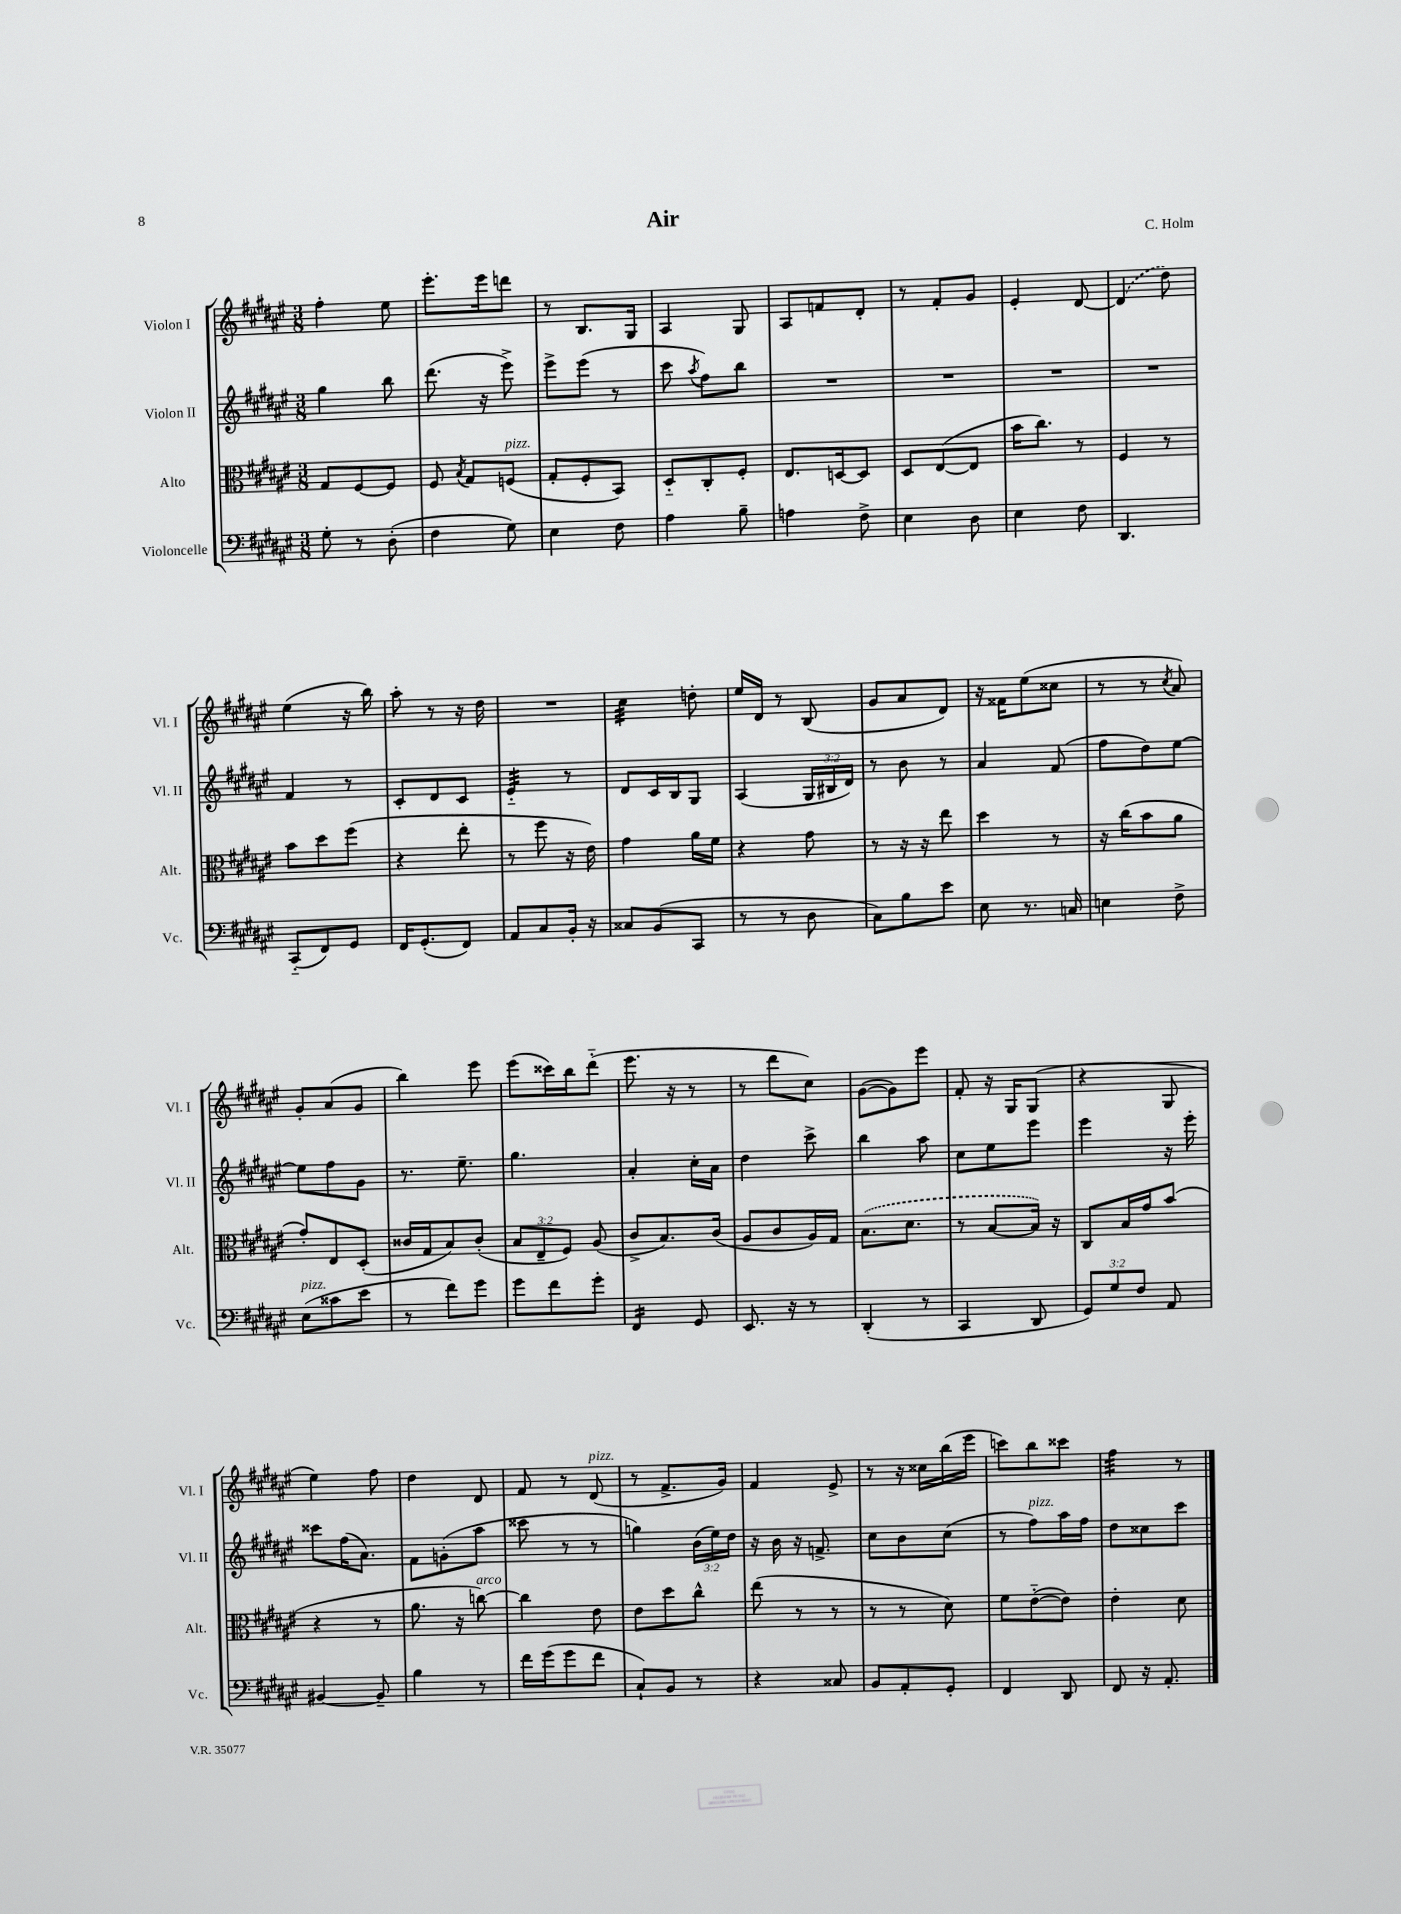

**kern	**kern	**kern	**kern
*staff4	*staff3	*staff2	*staff1
*clefF4	*clefC3	*clefG2	*clefG2
*k[f#c#g#d#a#e#]	*k[f#c#g#d#a#e#]	*k[f#c#g#d#a#e#]	*k[f#c#g#d#a#e#]
*M3/8	*M3/8	*M3/8	*M3/8
8G#'\	8G#/L	4gg#\	4ff#'\
8r	[8F#/	.	.
(8D#'\	8F#/]J	8bb\	8ee#\
=	=	=	=
4F#\	8F#/	(8.ddd#\	8.eee#'\L
.	8qB/	.	.
.	8G#/L	.	.
.	.	16r	16eee#\k
8G#\)	(8F/J	8eee#^\)	8ddd\J
=	=	=	=
4E#\	8G#'/L	8eee#^\L	8r
.	8F#'/	(8eee#\J	8.B/L
8F#\	8BB/J)	8r	.
.	.	.	16G#/Jk
=	=	=	=
4A#\	8D#'~/L	8ccc#\	4A#/
.	.	8qaa#/	.
.	8C#'/	8ff#\L)	.
8B~\	8F#'/J	8bb\J	8G#/
=	=	=	=
4A\	8.E#/L	4.r	8A#/L
.	.	.	8f/
.	[16D/k	.	.
8F#^\	8D/]J	.	8d#'/J
=	=	=	=
4E#\	8D#/L	4.r	8r
.	([8E#/	.	8f#'/L
8D#\	8E#/]J	.	8g#/J
=	=	=	=
4E#\	16b\LK	4.r	4e#'/
.	8.cc#\J)	.	.
8F#\	8r	.	[8d#/
=	=	=	=
4.DD#/	4F#/	4.r	(4d#/]
.	8r	.	8dd#\)
=	=	=	=
(8CC#'~/L	8b\L	4f#/	(4ee#\
8FF#/)	8dd#\	.	.
8GG#/J	(8ff#\J	8r	16r
.	.	.	16bb\)
=	=	=	=
16FF#/LK	4r	8c#'/L	8aa#'\
(8.GG#'/	.	.	.
.	.	8d#/	8r
8FF#/J)	8ee#'\	8c#/J	16r
.	.	.	16dd#\
=	=	=	=
8AA#/L	8r	4e#'~/	4.r
8C#/	8ff#\	.	.
16BB'/Jk	16r	8r	.
16r	16e#\)	.	.
=	=	=	=
8C##/L	4g#\	8d#/L	4cc#\
(8BB/	.	16c#/L	.
.	.	16B/J	.
8CC#/J	16a#\LL	8G#/J	8dd'\
.	16f#\JJ	.	.
=	=	=	=
8r	4r	(4A#/	16ee#/LL
.	.	.	16d#/JJ
8r	.	.	8r
8D#\	8g#\	24G#/LL	(8B/
.	.	24B#/	.
.	.	24d#/JJ)	.
=	=	=	=
8C#\L)	8r	8r	8g#/L
8B\	16r	8b\	8a#/
.	16r	.	.
8e#\J	8ee#\	8r	8d#/J)
=	=	=	=
8E#\	4dd#\	4a#/	16r
.	.	.	16f##\LK
8.r	.	.	(8ee#\
.	8r	(8f#/	8cc##\J
16C/	.	.	.
=	=	=	=
4E\	16r	8ff#\L	8r
.	(16cc#\LK	.	.
.	8b\	8dd#\)	8r
.	.	.	8qcc#/
8F#^\	8a#\J	[8ee#\J	8a#/)
=	=	=	=
(8E#\L	8g#'/L)	8ee#\]L	8g#'/L
8c##\	8E#/	8ff#\	(8a#/
8e#\J	(8D#'/J	8g#\J	8g#/J
=	=	=	=
8r	16c##/LL	8.r	4bb\)
.	16G#/J	.	.
8f#\L)	8B/)	.	.
.	.	8.ee#~\	.
8g#\J	(8c##'/J	.	8eee#\
=	=	=	=
8g#\L	12B/L	4.gg#\	(8eee#\L
.	12E#~/	.	.
8f#\	.	.	16ccc##\L)
.	12F#/J)	.	.
.	.	.	16bb\J
8g#'\J	(8A#/	.	(8ddd#'~\J
=	=	=	=
4FF#/	8c#^/L	4a#'/	8.eee#\
.	8.B/)	.	.
.	.	.	16r
8GG#/	.	16cc#'\LL	8r
.	(16c#/Jk	16a#\JJ	.
=	=	=	=
8.EE#/	8A#/L	4dd#\	8r
.	8c#/	.	8ddd#\L
16r	.	.	.
8r	16A#/L)	8ccc#^\	8cc#\J)
.	16G#/JJ	.	.
=	=	=	=
(4DD#'/	(8.B\L	4bb\	([8g#\L
.	.	.	8g#\])
.	8.d#\J	.	.
8r	.	8aa#\	8eee#\J
=	=	=	=
4CC#/	8r	8cc#\L	8f#'/
.	[8B/L	8ee#\	16r
.	.	.	16G#/LK
8DD#/	16B/]Jk)	8eee#\J	(8G#/J
.	16r	.	.
=	=	=	=
12GG#/L)	8C#/L	4eee#\	4r
12G#/	.	.	.
.	16B/L	.	.
12F#/J	.	.	.
.	16g#/J	.	.
8AA#/	(8b/J	16r	8G#/
.	.	16eee#'\	.
=	=	=	=
[4BB#/	4r	8ccc##\L	4ee#\)
.	.	(16ff#\K	.
.	.	8.a#\J)	.
8BB#~/]	8r	.	8ff#\
=	=	=	=
4B\	8.a#\	8f#\L	4dd#\
.	.	(8g'\	.
.	16r	.	.
8r	[8cc\)	8aa#\J	8d#/
=	=	=	=
16f#\LL	4cc\]	8ccc##\	8f#/
(16g#\J	.	.	.
8g#\	.	8r	8r
8f#\J	8e#\	8r	(8d#/
=	=	=	=
8C#`/L)	8e#\L	4gg\)	8r
8BB/J	8dd#\	.	8.f#^/L
8r	8cc#^^\J	(24b\LL	.
.	.	24ee#\)	.
.	.	.	16g#/Jk)
.	.	24dd#\JJ	.
=	=	=	=
4r	(8ee#\	16r	4f#/
.	.	16b\	.
.	8r	16r	.
.	.	8.f^/	.
8C##/	8r	.	8e#^/
=	=	=	=
8BB/L	8r	8cc#\L	8r
8AA#'/	8r	8b\	16r
.	.	.	16cc##\LL
8GG#'/J	8d#\)	(8cc#\J	(16bb\
.	.	.	16eee#\JJ
=	=	=	=
4FF#/	8f#\L	8r	8ccc\L)
.	([8e#'~\	8ff#\L)	8bb\
8DD#/	8e#\]J)	16aa#\L	8ccc##\J
.	.	16ff#\JJ	.
=	=	=	=
8FF#/	4e#'\	8dd#\L	4ff#\
16r	.	8cc##\	.
8.AA#'/	.	.	.
.	8d#\	8ccc#\J	8r
==	==	==	==
*-	*-	*-	*-
